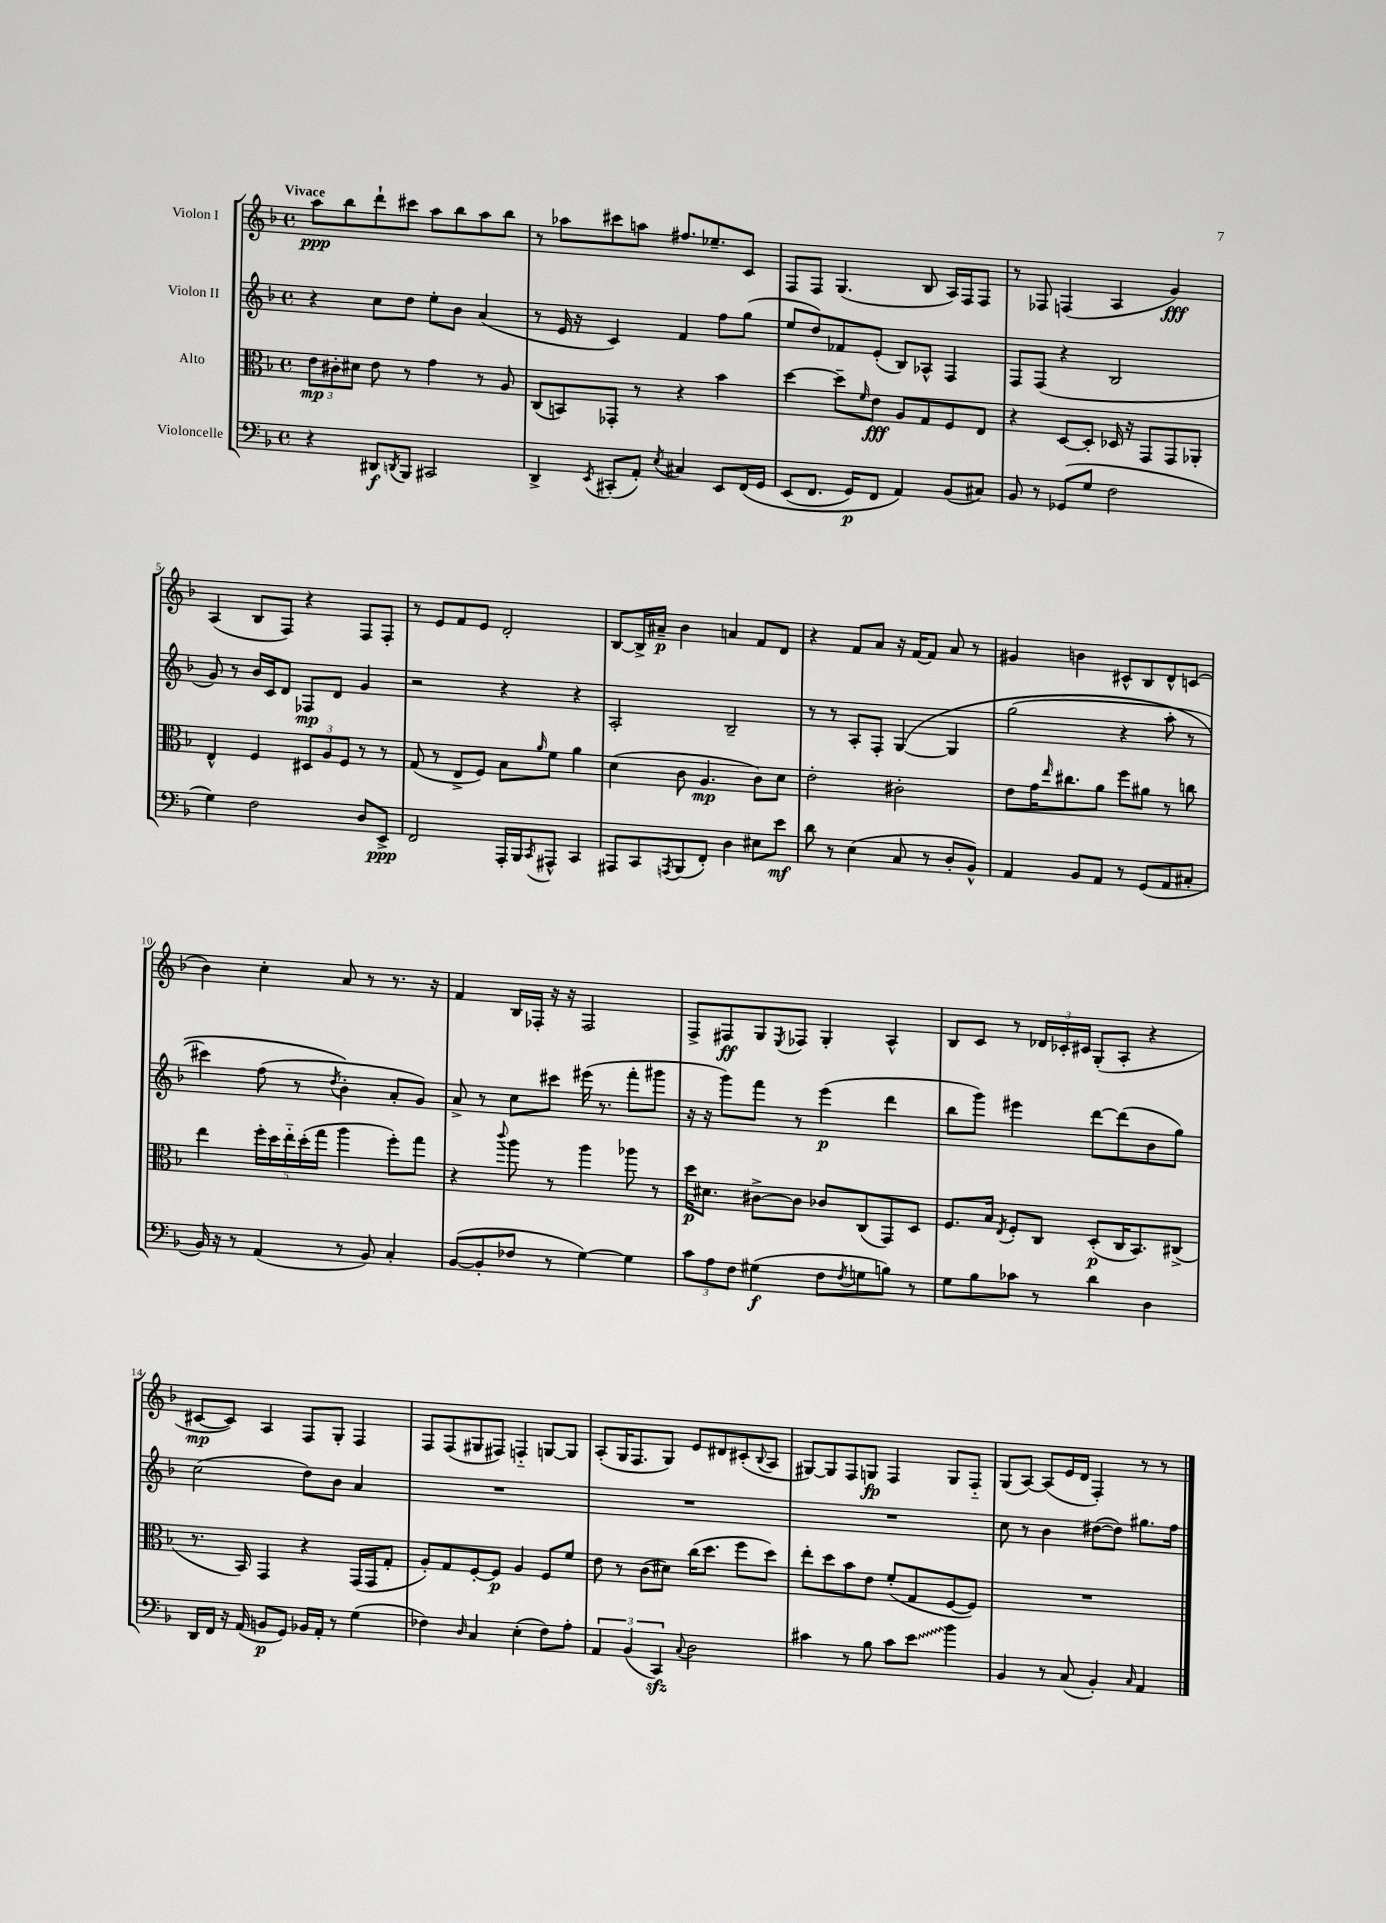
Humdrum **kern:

**kern	**kern	**kern	**kern
*staff4	*staff3	*staff2	*staff1
*clefF4	*clefC3	*clefG2	*clefG2
*k[b-]	*k[b-]	*k[b-]	*k[b-]
*M4/4	*M4/4	*M4/4	*M4/4
*met(c)	*met(c)	*met(c)	*met(c)
4r	12e	4r	8aa
.	12c#'	.	.
.	.	.	8bb-
.	12d#	.	.
8DD#	8e	8cc	8ddd`
8qDD	.	.	.
8BBB-	8r	8dd	8ccc#
2CC#	4g	8ee'	8aa
.	.	8b-	8bb-
.	8r	(4a	8aa
.	8A	.	8bb-
=	=	=	=
4DD^	(8C	8r	8r
.	8BB)	16e	8aa-
.	.	16r	.
8qEE	.	.	.
(8CC#'	8GG-'	4c)	8ccc#
8AA')	8r	.	8aa
8qE	.	.	.
4C#	4r	4f	8.ff#
.	.	.	8.ee-~
8EE	4b-	8ff	.
&(16FF	.	(8gg	8c
16GG	.	.	.
=	=	=	=
(8EE	[4dd	8ee	8F
8.FF	.	8dd)	8F
.	8dd~]	8f-	(4.G
16GG)	.	.	.
.	16qqf	.	.
8FF	8e	(8e'	.
4AA&)	8A	8B-)	.
.	8G	8A-^^	8B-
(8BB-	8F	4F	16A)
.	.	.	16F
8C#)	8E	.	8F
=	=	=	=
8BB-	4r	8F	8r
8r	.	(8F	8F-
(8GG-	[8D	4r	(4F
8G	8D']	.	.
2F	16D-	2B-	4A
.	16r	.	.
.	8GG	.	.
.	8GG	.	4g)
.	8AA-'	.	.
=	=	=	=
4G)	4E^^	8g)	(4A
.	.	8r	.
2F	4F	16b-	8B-
.	.	16c	.
.	.	8d	8F)
.	12D#	8F-	4r
.	12A	.	.
.	.	8d	.
.	12F	.	.
8D	8r	4g	8F
8EE^	8r	.	8F'
=	=	=	=
2FF	(8G	2r	8r
.	8r	.	8e
.	8E^	.	8f
.	8F)	.	8e
16AAA'	8B-	4r	2d'
16BBB-	.	.	.
8qCC	16qqa	.	.
8AAA#^^	8f	.	.
4CC	4a	4r	.
=	=	=	=
8AAA#	(4d	2A'	[8B-
8CC	.	.	16B-^]
.	.	.	16a#~
8qAAA	.	.	.
(8BBB-	8c	.	4b-
8FF')	4.A	.	.
4D	.	2B-~	4a
8E#	8c)	.	8f
8e	8d	.	8d
=	=	=	=
8d	2e'	8r	4r
8r	.	8r	.
(4E	.	8A'	8f
.	.	8F'	8a
8C	2c#'	&([4G	16r
.	.	.	[16f
8r	.	.	8f]
8D'	.	4G]	8a
8BB-^^)	.	.	8r
=	=	=	=
4AA	8e	(2gg	4g#
.	16g	.	.
.	16qqee	.	.
.	8.cc#	.	.
8BB-	.	.	4b
8AA	8a	.	.
8r	8ff	4r	8c#^^
(8GG	8a#	.	8B-
8AA	8r	8aa'	8d^^
8C#'	8cc	8r	(8c
=	=	=	=
16BB-)	4ee	4ccc#)	4b-)
16r	.	.	.
8r	.	.	.
(4AA	20ff'	(8ff	4cc'
.	20dd	.	.
.	20ee'~	.	.
.	.	8r	.
.	(20dd'	.	.
.	20gg	.	.
.	.	8qdd	.
8r	4aa	4b-'&)	8a
8BB-)	.	.	8r
4C'	8ff')	8a'	8.r
.	8gg	8g)	.
.	.	.	16r
=	=	=	=
([8BB-	4r	8a^	4f
8BB-']	.	8r	.
.	8qqccc	.	.
8F-	8aa	8cc	16B-
.	.	.	16F-'
8r	8r	8ccc#	16r
.	.	.	16r
[4G)	4aa	(16eee#	2F-
.	.	8.r	.
4G]	8aa-	8fff'	.
.	8r	8ggg#	.
=	=	=	=
12c	16dd	16r	8F^
.	8.d#	16r	.
12A	.	.	.
.	.	8ggg)	8F#
12F	.	.	.
(4G#	[8c#^	8fff	8G
.	.	.	8qE
.	8c#]	8r	8F-
8F	8c-	(4eee	4G'
8qF	.	.	.
8G	(8C	.	.
8B)	8GG)	4ddd	4A^^
8r	8D	.	.
=	=	=	=
8G	8.F	8bb-	8B-
8B-	.	8ggg)	8c
.	16B-	.	.
.	8qE	.	.
8c-	8F'	4eee#	8r
8r	8C	.	24d-
.	.	.	24c-'
.	.	.	24c#
4d	(8D'	[8ddd	(8G'
.	16C	(8ddd]	8A'
.	8.BB-)	.	.
4D	.	8b-	4r
.	(8C#^	8gg)	.
=	=	=	=
16DD	8.r	(2cc	[8c#
16FF	.	.	.
16r	.	.	8c#])
(16AA	16BB-)	.	.
8BB	4GG	.	4A
8GG)	.	.	.
16BB-	4r	8dd)	8F
16AA'	.	.	.
8r	.	8b-	8G'
(4G	(16GG	4a	4F
.	16GG	.	.
.	8G'	.	.
=	=	=	=
4F-)	8A')	1r	8F
.	8G	.	(8F
16qqD	.	.	.
4C	[8F'	.	8G#
.	8F]	.	8F#)
(4E'	4A	.	4F'~
8F-)	8F	.	[8G
8A'	8f	.	8G]
=	=	=	=
6AA	8e	1r	(8A'
.	8r	.	16G
(6BB-	.	.	.
.	.	.	8.F
.	(8c	.	.
6CC)	.	.	.
.	8d#)	.	8G)
8qqC	.	.	.
2D	(16cc	.	8e
.	8.dd	.	.
.	.	.	8d#
.	8ff	.	(8c#'
.	.	.	8qqB-
.	8dd)	.	8A
=	=	=	=
4c#	8ee'	1r	[8G#)
.	8dd	.	8G#]
8r	8b-	.	8F
8B-	8e	.	8G
8c#	(8f'	.	4F
8e	8G	.	.
4b-	[8F	.	8G
.	8F])	.	8F'~
=	=	=	=
4BB-	1r	8cc	(8G
.	.	8r	[8A)
8r	.	4b-	(8A]
(8C	.	.	16e
.	.	.	16d
4BB-')	.	([8dd#	4F')
.	.	8dd#])	.
16qqC	.	.	.
4AA	.	8.gg#	8r
.	.	.	8r
.	.	16ff	.
==	==	==	==
*-	*-	*-	*-
